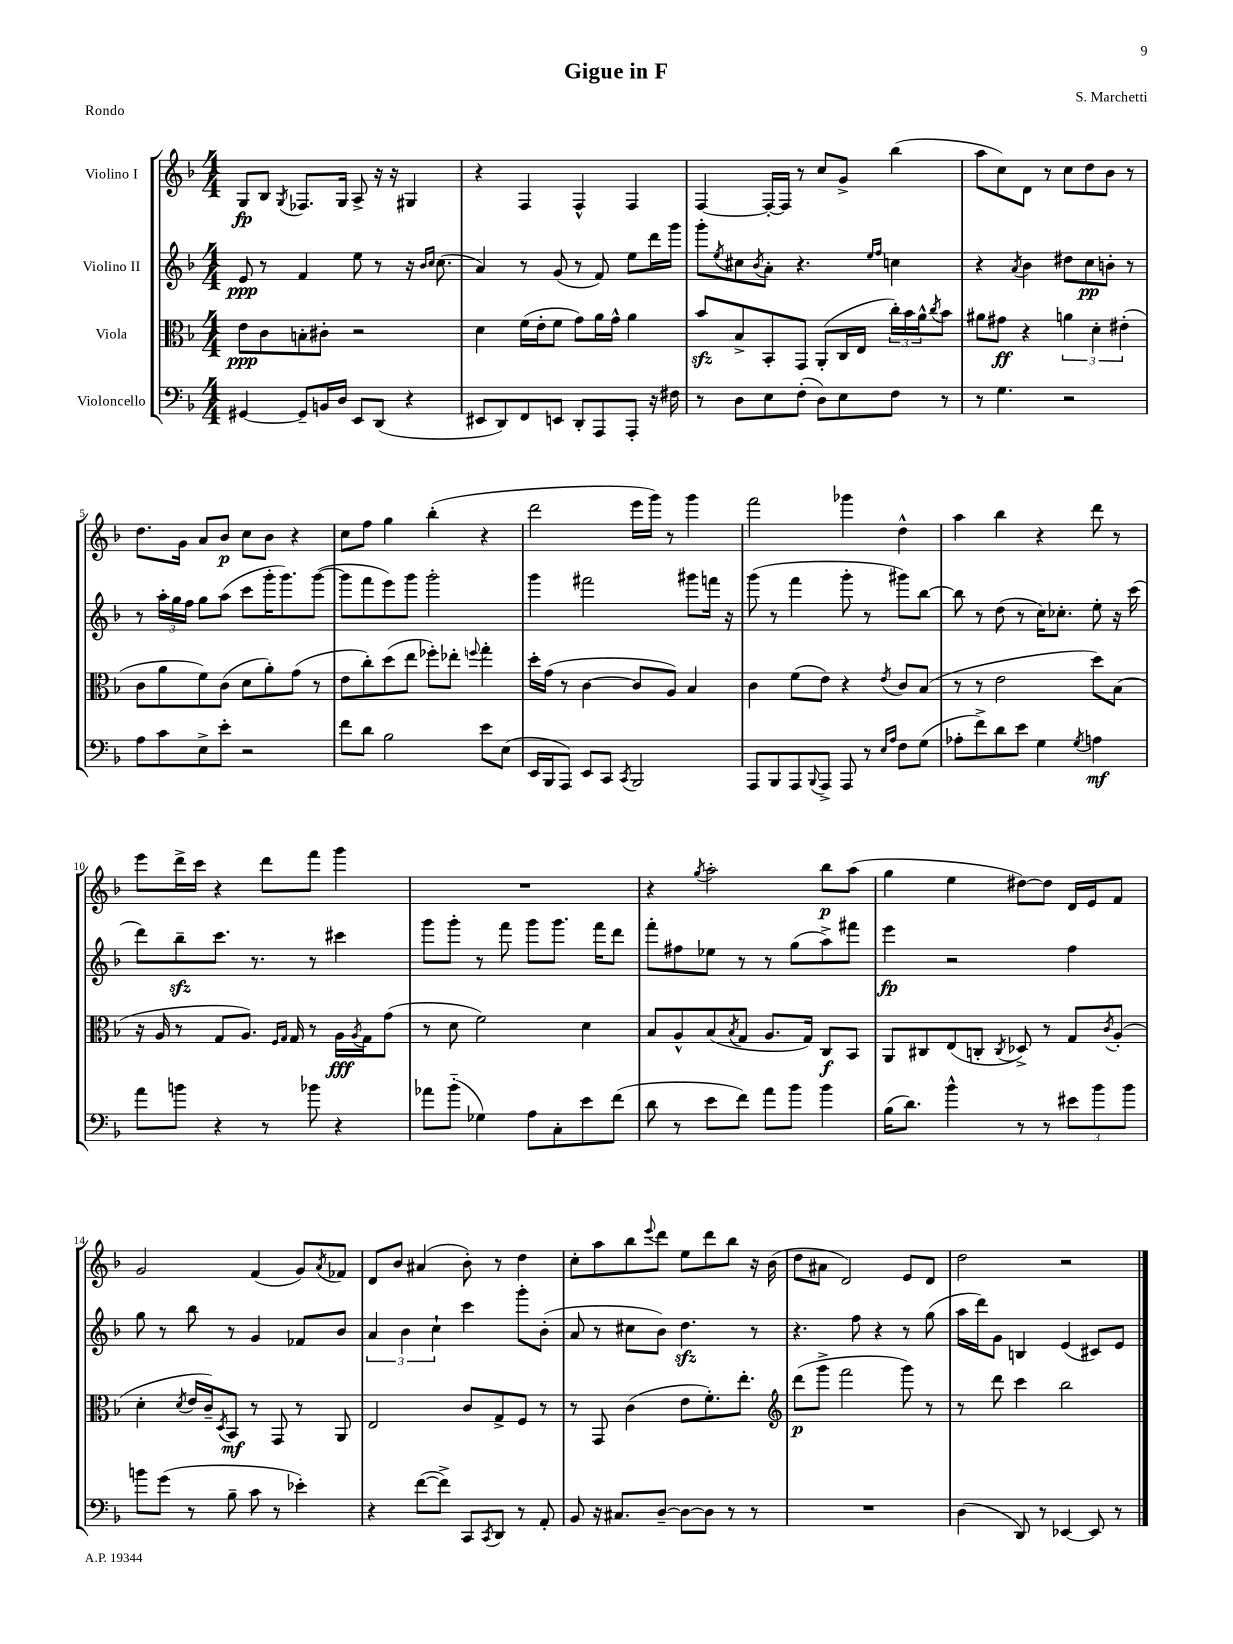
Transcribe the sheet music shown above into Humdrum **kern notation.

**kern	**dynam	**kern	**dynam	**kern	**dynam	**kern	**dynam
*part4	*part4	*part3	*part3	*part2	*part2	*part1	*part1
*staff4	*staff4	*staff3	*staff3	*staff2	*staff2	*staff1	*staff1
*I"Violoncello	*	*I"Viola	*	*I"Violino II	*	*I"Violino I	*
*clefF4	*	*clefC3	*	*clefG2	*	*clefG2	*
*k[b-]	*	*k[b-]	*	*k[b-]	*	*k[b-]	*
*M4/4	*	*M4/4	*	*M4/4	*	*M4/4	*
=1	=1	=1	=1	=1	=1	=1	=1
[4GG#X/	.	8e\L	ppp	8e/	ppp	8G/L	fp
.	.	8c\	.	8r	.	8B-/J	.
.	.	.	.	.	.	8qG/	.
8GG#~/L]	.	8Bn'\	.	4f/	.	8.F-X/L	.
16BBn/L	.	8c#X'\J	.	.	.	.	.
16D/JJ	.	.	.	.	.	16G/Jk	.
8EE/L	.	2r	.	8ee\	.	8A^/	.
(8DD/J	.	.	.	8r	.	16r	.
.	.	.	.	.	.	16r	.
4r	.	.	.	16r	.	4G#X/	.
.	.	.	.	16qqb-/LL	.	.	.
.	.	.	.	16qqcc/JJ	.	.	.
.	.	.	.	(8.cc\	.	.	.
=2	=2	=2	=2	=2	=2	=2	=2
8EE#X/L	.	4d\	.	4a/)	.	4r	.
8DD/)	.	.	.	.	.	.	.
8FF/	.	(16f\LL	.	8r	.	4F/	.
.	.	16e'\J	.	.	.	.	.
8EEn/J	.	8f\J	.	(8g/	.	.	.
8DD'/L	.	8g\L)	.	8r	.	4F^^/	.
8AAA/	.	16a\L	.	8f/)	.	.	.
.	.	16g^^\JJ	.	.	.	.	.
8AAA'/J	.	4a\	.	8ee\L	.	4F/	.
16r	.	.	.	16ddd\L	.	.	.
16F#X\	.	.	.	16ggg\JJ	.	.	.
=3	=3	=3	=3	=3	=3	=3	=3
8r	.	8b-zz/L	.	8ggg'\L	.	[4F/	.
.	.	.	.	8qee/	.	.	.
8D\L	.	8B-^/	.	8cc#X\	.	.	.
.	.	.	.	8qb-/	.	.	.
8E\	.	8BB-'/	.	8a'\J	.	16F'/LL_	.
.	.	.	.	.	.	16F/JJ]	.
(8F'\J	.	8GG/J	.	4.r	.	8r	.
8D\L)	.	(8AA'/L	.	.	.	8cc/L	.
8E\	.	16C/L	.	.	.	8g^/J	.
.	.	16E/JJ	.	.	.	.	.
.	.	.	.	16qqee/LL	.	.	.
.	.	.	.	16qqff/JJ	.	.	.
8F\J	.	24cc'\LL)	.	4ccn\	.	(4bb-\	.
.	.	24b-\	.	.	.	.	.
.	.	24a^^\J	.	.	.	.	.
.	.	8qcc/	.	.	.	.	.
8r	.	8b-\J	.	.	.	.	.
=4	=4	=4	=4	=4	=4	=4	=4
8r	.	8a#X\L	.	4r	.	8aa\L	.
4.G\	.	8g#X\J	ff	.	.	8cc\)	.
.	.	.	.	8qa/	.	.	.
.	.	4r	.	4b-\	.	8d\J	.
.	.	.	.	.	.	8r	.
2r	.	6an\	.	8dd#X\L	.	8cc\L	.
.	.	.	.	8cc\	pp	8dd\	.
.	.	6d'\	.	.	.	.	.
.	.	.	.	8bn'\J	.	8b-\J	.
.	.	(6e#X'\	.	.	.	.	.
.	.	.	.	8r	.	8r	.
!!LO:LB:g=z
=5	=5	=5	=5	=5	=5	=5	=5
8A\L	.	8c\L	.	8r	.	8.dd\L	.
8c\	.	8a\	.	24aa'\LL	.	.	.
.	.	.	.	24gg\	.	.	.
.	.	.	.	.	.	16g\Jk	.
.	.	.	.	24ff\JJ	.	.	.
8E^\	.	8f\)	.	8gg\L	.	8a/L	.
8e'\J	.	(8c\J	.	(8aa\J	.	8b-/J	p
2r	.	8d\L	.	8ccc\L	.	8cc\L	.
.	.	8a'\)	.	16ggg'\K	.	8b-\J	.
.	.	.	.	8.ggg\)	.	.	.
.	.	(8g\J	.	.	.	4r	.
.	.	8r	.	([8ggg\J	.	.	.
=6	=6	=6	=6	=6	=6	=6	=6
8f\L	.	8e\L	.	8ggg\L]	.	8cc\L	.
8d\J	.	8cc'\)	.	8fff\	.	8ff\J	.
2B-\	.	(8dd\	.	8eee\)	.	4gg\	.
.	.	8ee\J	.	8ggg\J	.	.	.
.	.	8ff-X'\L)	.	2ggg'\	.	(4bb-'\	.
.	.	8ee-X'\J	.	.	.	.	.
.	.	8qqffn/	.	.	.	.	.
8e\L	.	4gg'\	.	.	.	4r	.
(8E\J	.	.	.	.	.	.	.
=7	=7	=7	=7	=7	=7	=7	=7
16EE/LL	.	16dd'\LL	.	4ggg\	.	2ddd\	.
16BBB-/J	.	(16g\JJ	.	.	.	.	.
8AAA/J)	.	8r	.	.	.	.	.
8EE/L	.	[4c\	.	2fff#X\	.	.	.
8CC/J	.	.	.	.	.	.	.
8qCC/	.	.	.	.	.	.	.
2BBB-/	.	8c/L]	.	.	.	16eee\LL	.
.	.	.	.	.	.	16ggg\JJ)	.
.	.	8A/J)	.	.	.	8r	.
.	.	4B-/	.	8ggg#X\L	.	4ggg\	.
.	.	.	.	16fffn\Jk	.	.	.
.	.	.	.	16r	.	.	.
=8	=8	=8	=8	=8	=8	=8	=8
8AAA/L	.	4c\	.	(8ggg\	.	2fff\	.
8BBB-/	.	.	.	8r	.	.	.
8AAA/	.	(8f\L	.	4fff\	.	.	.
8qqBBB-/	.	.	.	.	.	.	.
8AAA^/J	.	8e\J)	.	.	.	.	.
8AAA/	.	4r	.	8ggg'\	.	4ggg-X\	.
8r	.	.	.	8r	.	.	.
16qqE/LL	.	.	.	.	.	.	.
16qqA/JJ	.	8qe/	.	.	.	.	.
8F\L	.	8c/L	.	8ggg#X\L)	.	4dd^^\	.
(8G\J	.	(8B-/J	.	[8bb-\J	.	.	.
=9	=9	=9	=9	=9	=9	=9	=9
8A-X'\L	.	8r	.	8bb-\]	.	4aa\	.
8f^\)	.	8r	.	8r	.	.	.
8d\	.	2e\	.	(8dd\	.	4bb-\	.
8e\J	.	.	.	8r	.	.	.
4G\	.	.	.	16cc\KL)	.	4r	.
.	.	.	.	8.cc-X'\J	.	.	.
8qG/	.	.	.	.	.	.	.
4An\	mf	8dd\L)	.	8ee'\	.	8ddd\	.
.	.	(8B-\J	.	16r	.	8r	.
.	.	.	.	(16ccc\	.	.	.
!!LO:LB:g=z
=10	=10	=10	=10	=10	=10	=10	=10
8a\L	.	16r	.	8ddd\L)	.	8eee\L	.
.	.	16A/	.	.	.	.	.
8bn\J	.	8r	.	8bb-zz~\	.	16ddd^\L	.
.	.	.	.	.	.	16ccc\JJ	.
4r	.	8G/L	.	8.ccc\J	.	4r	.
.	.	8.A/J)	.	.	.	.	.
.	.	.	.	8.r	.	.	.
8r	.	.	.	.	.	8ddd\L	.
.	.	16qqF/LL	.	.	.	.	.
.	.	16qqG/JJ	.	.	.	.	.
.	.	16G/	.	.	.	.	.
8b-X\	.	8r	.	8r	.	8fff\J	.
4r	.	16A\LL	fff	4ccc#X\	.	4ggg\	.
.	.	8qA/	.	.	.	.	.
.	.	16G\J	.	.	.	.	.
.	.	(8g\J	.	.	.	.	.
=11	=11	=11	=11	=11	=11	=11	=11
8a-X\L	.	8r	.	8ggg\L	.	1r	.
(8b-\J	.	8d\	.	8ggg'\J	.	.	.
4G-X\)	.	2f\)	.	8r	.	.	.
.	.	.	.	8fff\	.	.	.
8A\L	.	.	.	8ggg\L	.	.	.
8C'\	.	.	.	8.ggg\J	.	.	.
8e\	.	4d\	.	.	.	.	.
.	.	.	.	16fff\KL	.	.	.
(8f\J	.	.	.	8ddd\J	.	.	.
=12	=12	=12	=12	=12	=12	=12	=12
8d\	.	8B-/L	.	8fff'\L	.	4r	.
8r	.	8A^^/	.	8ff#X\	.	.	.
.	.	.	.	.	.	8qgg/	.
8e\L	.	(8B-/	.	8ee-X\J	.	2aa'\	.
.	.	8qB-/	.	.	.	.	.
8f\J)	.	8G/J	.	8r	.	.	.
8a\L	.	8.A/L	.	8r	.	.	.
8b-\J	.	.	.	(8gg\L	.	.	.
.	.	16G/Jk)	.	.	.	.	.
4b-\	.	8C/L	f	8aa^\)	.	8bb-\L	p
.	.	8BB-/J	.	8fff#X\J	.	(8aa\J	.
=13	=13	=13	=13	=13	=13	=13	=13
(16B-\KL	.	8AA/L	.	4eee\	fp	4gg\	.
8.d\J)	.	.	.	.	.	.	.
.	.	8C#X/	.	.	.	.	.
4b-^^\	.	(8E/	.	2r	.	4ee\	.
.	.	8Cn'/J	.	.	.	.	.
.	.	8qC/	.	.	.	.	.
8r	.	8D-X^/)	.	.	.	[8dd#X\L)	.
8r	.	8r	.	.	.	8dd#\J]	.
12e#X\L	.	8G/L	.	4ff\	.	16d/LL	.
.	.	.	.	.	.	16e/J	.
12b-\	.	.	.	.	.	.	.
.	.	8qc/	.	.	.	.	.
.	.	(8A'/J	.	.	.	8f/J	.
12b-\J	.	.	.	.	.	.	.
!!LO:LB:g=z
=14	=14	=14	=14	=14	=14	=14	=14
8bn\L	.	4d'\	.	8gg\	.	2g/	.
(8g\J	.	.	.	8r	.	.	.
.	.	8qd/	.	.	.	.	.
8r	.	16e/LL	.	8bb-\	.	.	.
.	.	16c~/J)	.	.	.	.	.
.	.	8qD/	.	.	.	.	.
8B-~\	.	8BB-/J	mf	8r	.	.	.
8c\	.	8r	.	4g/	.	(4f/	.
8r	.	8GG/	.	.	.	.	.
4e-X'\)	.	8r	.	8f-X/L	.	8g/L)	.
.	.	.	.	.	.	8qa/	.
.	.	8AA/	.	8b-/J	.	8f-X/J	.
=15	=15	=15	=15	=15	=15	=15	=15
4r	.	2E/	.	6a/	.	8d/L	.
.	.	.	.	.	.	8b-/J	.
.	.	.	.	6b-\	.	.	.
([8f\L	.	.	.	.	.	(4a#X/	.
.	.	.	.	6cc`\	.	.	.
8f^\J])	.	.	.	.	.	.	.
8CC/L	.	8c/L	.	4ccc\	.	8b-'\)	.
8qCC/	.	.	.	.	.	.	.
8DD/J	.	8G^/	.	.	.	8r	.
8r	.	8F/J	.	8ggg'\L	.	4dd\	.
8AA'/	.	8r	.	(8b-'\J	.	.	.
=16	=16	=16	=16	=16	=16	=16	=16
8BB-/	.	8r	.	8a/	.	8cc'\L	.
16r	.	8GG/	.	8r	.	8aa\	.
8.C#X/L	.	.	.	.	.	.	.
.	.	(4c\	.	8cc#X\L	.	8bb-\	.
.	.	.	.	.	.	8qqeee/	.
[8D~/J	.	.	.	8b-\J)	.	8ddd\J	.
8D\L_	.	8e\L	.	4.ddzz\	.	8ee\L	.
8D\J]	.	8.f'\)	.	.	.	8ddd\	.
8r	.	.	.	.	.	8bb-\J	.
.	.	8.ee'\J	.	.	.	.	.
8r	.	.	.	8r	.	16r	.
.	.	.	.	.	.	(16b-\	.
=17	=17	=17	=17	=17	=17	=17	=17
*	*	*clefG2	*	*	*	*	*
1r	.	(8ddd\L	p	4.r	.	8dd\L	.
.	.	8ggg^\J	.	.	.	8a#X\J	.
.	.	2fff\	.	.	.	2d/)	.
.	.	.	.	8ff\	.	.	.
.	.	.	.	4r	.	.	.
.	.	8ggg\)	.	8r	.	8e/L	.
.	.	8r	.	(8gg\	.	8d/J	.
=18	=18	=18	=18	=18	=18	=18	=18
(4D\	.	8r	.	16aa\LL	.	2dd\	.
.	.	.	.	16ddd\J)	.	.	.
.	.	8ddd\	.	8g\J	.	.	.
8DD/)	.	4ccc\	.	4Bn/	.	.	.
8r	.	.	.	.	.	.	.
[4EE-X/	.	2bb-\	.	(4e/	.	2r	.
8EE-/]	.	.	.	8c#X/L)	.	.	.
8r	.	.	.	8e/J	.	.	.
==	==	==	==	==	==	==	==
*-	*-	*-	*-	*-	*-	*-	*-
